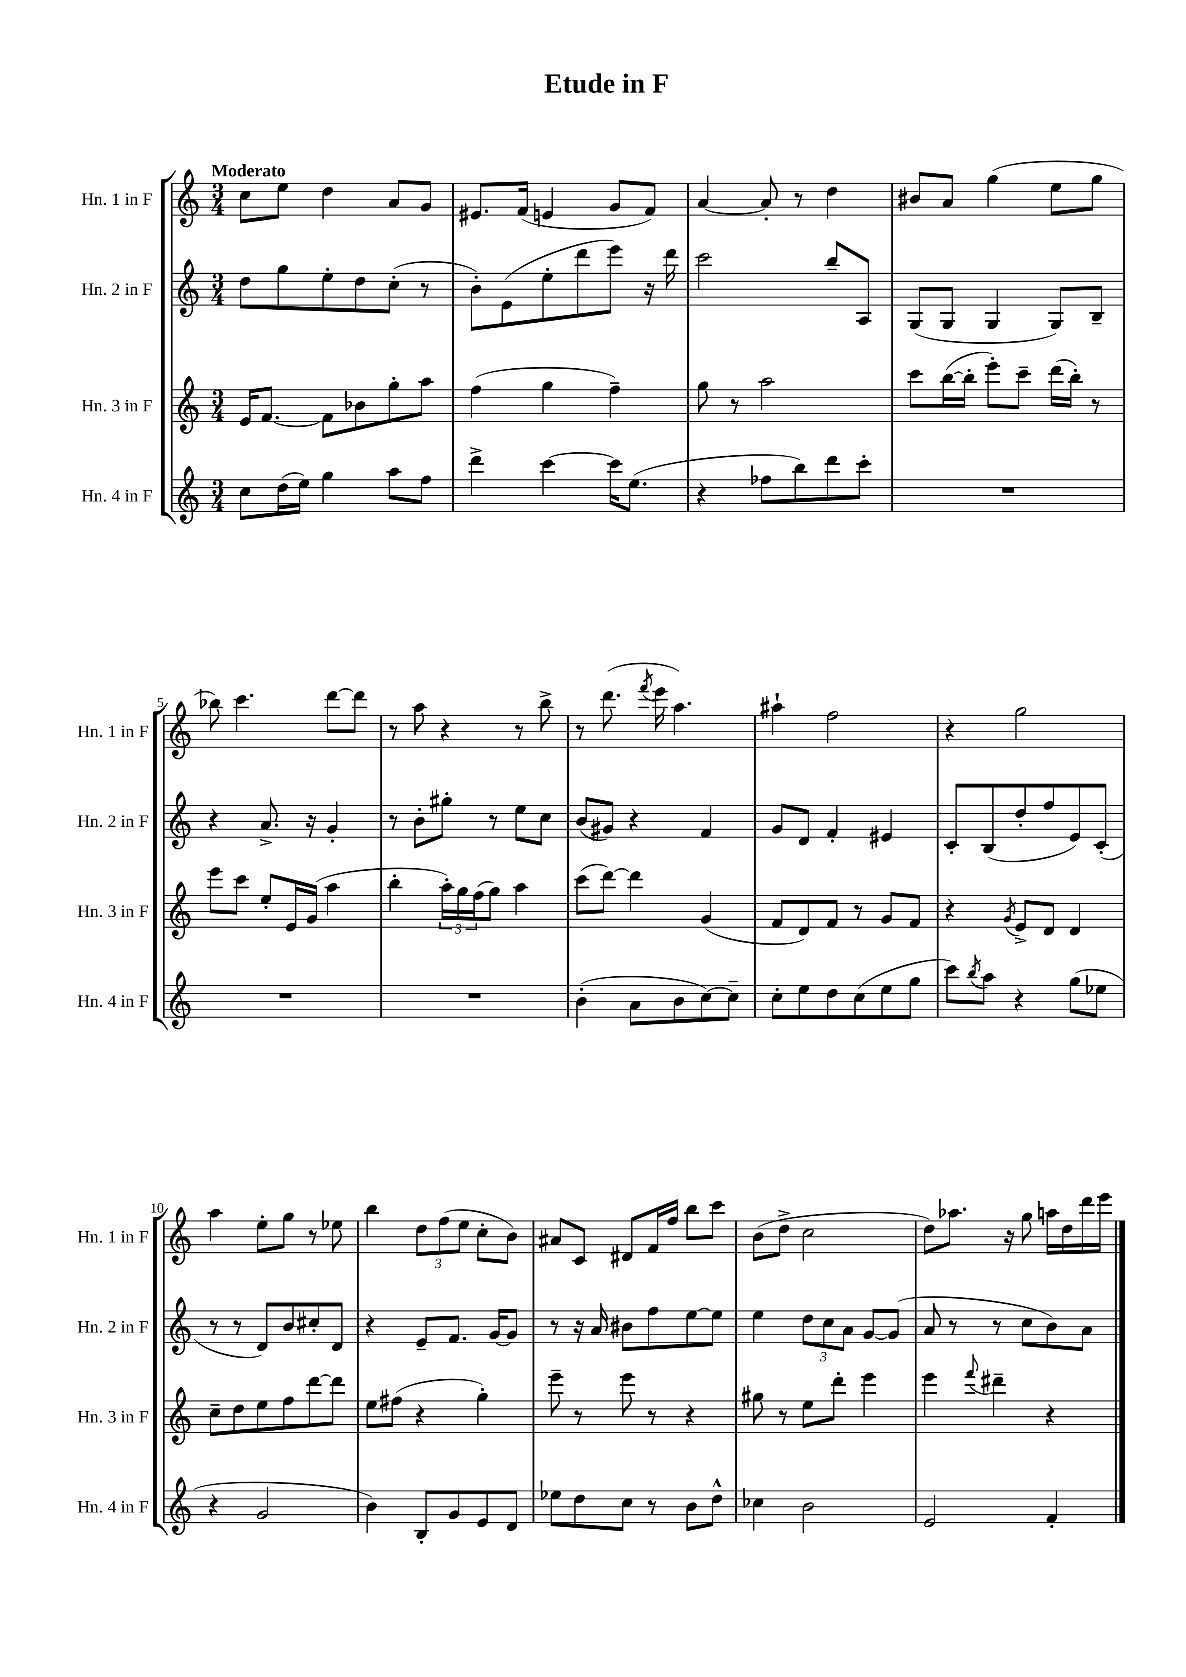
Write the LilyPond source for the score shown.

\header { title = "Etude in F" }
<<
\new StaffGroup <<
\new Staff = "s0" \with { instrumentName = "Hn. 1 in F" shortInstrumentName = "Hn. 1 in F" } {
    \clef treble \key c \major \numericTimeSignature \time 3/4 \tempo "Moderato"
    c''8 e''8 d''4 a'8 g'8 |
    eis'8. f'16( e'4 g'8 f'8) |
    a'4~ a'8-. r8 d''4 |
    bis'8 a'8 g''4( e''8 g''8 |
    bes''8) c'''4. d'''8~ d'''8 |
    r8 a''8 r4 r8 b''8-> |
    r8 d'''8.( \acciaccatura { f'''8 } e'''16 a''4.) |
    ais''4-! f''2 |
    r4 g''2 |
    a''4 e''8-. g''8 r8 ees''8 |
    b''4 \tuplet 3/2 { d''8 f''8( e''8 } c''8-. b'8) |
    ais'8 c'8 dis'8 f'16 f''16 b''8 c'''8 |
    b'8( d''8-> c''2 |
    d''8) aes''8. r16 g''8 a''16 d''16 d'''16 e'''16 \bar "|." |
}
\new Staff = "s1" \with { instrumentName = "Hn. 2 in F" shortInstrumentName = "Hn. 2 in F" } {
    \clef treble \key c \major \numericTimeSignature \time 3/4
    d''8 g''8 e''8-. d''8 c''8-.( r8 |
    b'8-.) e'8( e''8-. d'''8 e'''8) r16 d'''16 |
    c'''2 b''8-- a8 |
    g8( g8 g4 g8) b8-- |
    r4 a'8.-> r16 g'4-. |
    r8 b'8-. gis''8-. r8 e''8 c''8 |
    b'8( gis'8) r4 f'4 |
    g'8 d'8 f'4-. eis'4 |
    c'8-. b8( d''8-. f''8 e'8) c'8-.( |
    r8 r8 d'8) b'8 cis''8-. d'8 |
    r4 e'8-- f'8. g'16~ g'8 |
    r8 r16 a'16 bis'8 f''8 e''8~ e''8 |
    e''4 \tuplet 3/2 { d''8 c''8 a'8 } g'8~ g'8( |
    a'8 r8 r8 c''8 b'8) a'8 \bar "|." |
}
\new Staff = "s2" \with { instrumentName = "Hn. 3 in F" shortInstrumentName = "Hn. 3 in F" } {
    \clef treble \key c \major \numericTimeSignature \time 3/4
    e'16 f'8.~ f'8 bes'8 g''8-. a''8 |
    f''4( g''4 f''4--) |
    g''8 r8 a''2 |
    c'''8 b''16~( b''16-. e'''8-.) c'''8-- d'''16( b''16-.) r8 |
    e'''8 c'''8 e''8-. e'16 g'16( a''4 |
    b''4-. \tuplet 3/2 { a''16-.) g''16 f''16( } g''8) a''4 |
    c'''8( d'''8~) d'''4 g'4( |
    f'8 d'8) f'8 r8 g'8 f'8 |
    r4 \acciaccatura { g'8 } e'8-> d'8 d'4 |
    c''8-- d''8 e''8 f''8 d'''8~ d'''8 |
    e''8 fis''8( r4 g''4-.) |
    e'''8-- r8 e'''8 r8 r4 |
    gis''8 r8 e''8 d'''8-. e'''4 |
    e'''4 \appoggiatura { f'''8 } dis'''4-- r4 \bar "|." |
}
\new Staff = "s3" \with { instrumentName = "Hn. 4 in F" shortInstrumentName = "Hn. 4 in F" } {
    \clef treble \key c \major \numericTimeSignature \time 3/4
    c''8 d''16( e''16) g''4 a''8 f''8 |
    d'''4-> c'''4~ c'''16 e''8.( |
    r4 fes''8 b''8) d'''8 c'''8-. |
    R2. |
    R2. |
    R2. |
    b'4-.( a'8 b'8 c''8~) c''8-- |
    c''8-. e''8 d''8 c''8( e''8 g''8 |
    c'''8) \acciaccatura { b''8 } a''8 r4 g''8( ees''8 |
    r4 g'2 |
    b'4) b8-. g'8 e'8 d'8 |
    ees''8 d''8 c''8 r8 b'8 d''8-^ |
    ces''4 b'2 |
    e'2 f'4-. \bar "|." |
}
>>
>>
